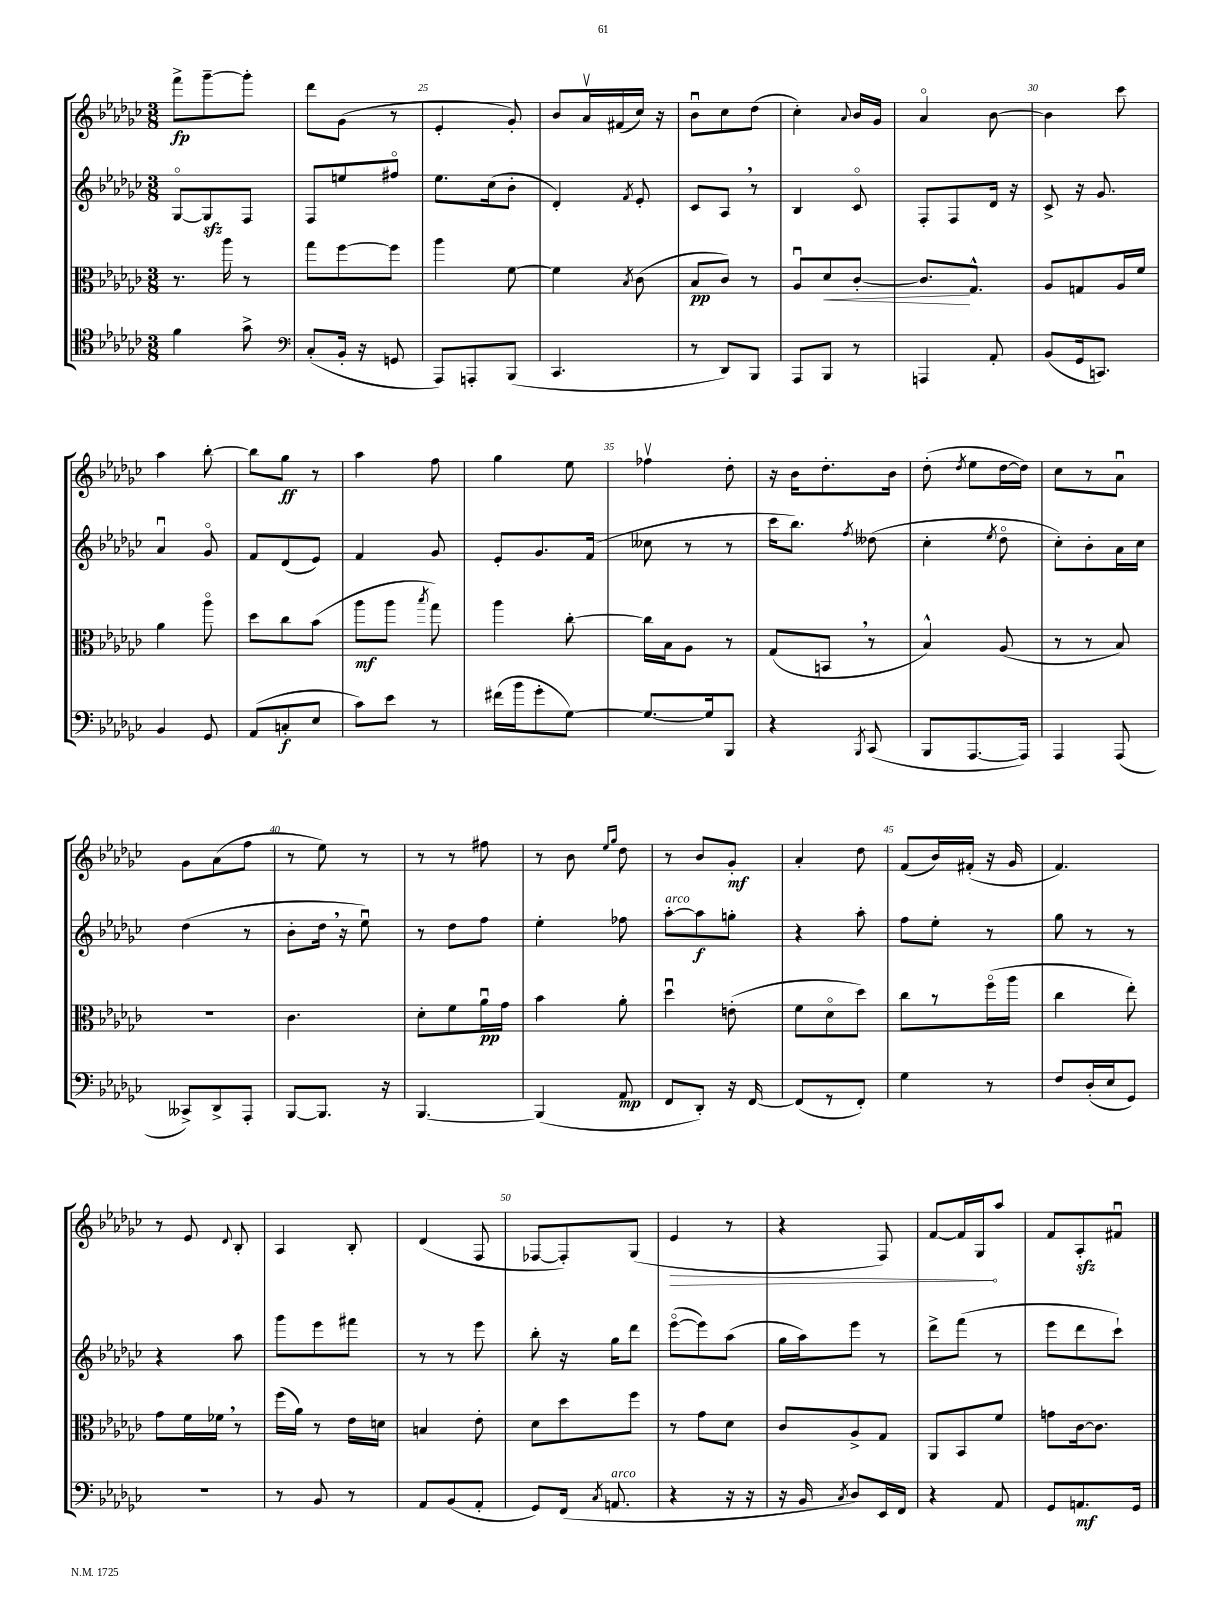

**kern	**kern	**kern	**kern
*staff4	*staff3	*staff2	*staff1
*clefC4	*clefC3	*clefG2	*clefG2
*k[b-e-a-d-g-c-]	*k[b-e-a-d-g-c-]	*k[b-e-a-d-g-c-]	*k[b-e-a-d-g-c-]
*M3/8	*M3/8	*M3/8	*M3/8
4f\	8.r	[8G-o/L	8fff^\L
.	.	8G-/]	[8ggg-~\
.	16aa-\	.	.
8g-^\	8r	8F/J	8ggg-'\]J
=	=	=	=
*clefF4	*	*	*
(8C-'/L	8gg-\L	8F/L	8ddd-\L
16BB-'/Jk	[8ff\	8ee/	(8g-\J
16r	.	.	.
8GG/	8ff\]J	8ff#o/J	8r
=	=	=	=
8AAA-/L)	4aa-\	8.ee-\L	4e-'/
8AAA'/	.	.	.
.	.	(16cc-\k	.
(8BBB-/J	[8f\	8b-'\J	8g-'/)
=	=	=	=
4.CC-/	4f\]	4d-'/)	8b-/L
.	.	.	16a-v/L
.	.	.	(16f#/
.	8qB-/	8qf/	.
.	(8c-\	8e-'/	16cc-/JJ)
.	.	.	16r
=	=	=	=
8r	8B-/L	8c-/L	8b-u\L
8DD-/L)	8c-/J)	8A-/J	8cc-\
8BBB-/J	8r	8r	(8dd-\J
=	=	=	=
8AAA-/L	8A-u/L	4B-/	4cc-'\)
8BBB-/J	8d-/	.	.
.	.	.	8qqa-/
8r	[8c-'/J	8c-o/	16b-/LL
.	.	.	16g-/JJ
=	=	=	=
4AAA/	8.c-/]L	8F'/L	4a-o/
.	.	8F/	.
.	8.G-^^/J	.	.
8AA-'/	.	16d-/Jk	[8b-\
.	.	16r	.
=	=	=	=
(8BB-/L	8A-/L	8c-^/	4b-\]
16GG-/k	8G/	16r	.
8.CC/J)	.	8.g-/	.
.	16A-/L	.	8ccc-\
.	16f/JJ	.	.
=	=	=	=
4BB-/	4a-\	4a-u/	4aa-\
8GG-/	8aa-o\	8g-o/	[8bb-'\
=	=	=	=
(8AA-/L	8dd-\L	8f/L	8bb-\]L
8C'/	8cc-\	(8d-/	8gg-\J
8E-/J	(8b-\J	8e-/J)	8r
=	=	=	=
8c-\L)	8aa-\L	4f/	4aa-\
8e-\J	8aa-\J	.	.
.	8qbb-/	.	.
8r	8gg-\)	8g-/	8ff\
=	=	=	=
(16f#\LL	4aa-\	8e-'/L	4gg-\
16b-\J	.	.	.
8g-'\	.	8.g-/	.
[8G-\J)	[8cc-'\	.	8ee-\
.	.	(16f/Jk	.
=	=	=	=
8.G-/_L	16cc-\]LL	8cc--\	4ff-v\
.	16B-\J	.	.
.	8A-\J	8r	.
16G-/]k	.	.	.
8BBB-/J	8r	8r	8dd-'\
=	=	=	=
4r	(8G-/L	16ccc-\LK	16r
.	.	8.bb-\J)	16b-\LK
.	8BB/J	.	8.dd-'\
8qBBB-/	.	8qff/	.
(8CC-/	8r	(8dd--\	.
.	.	.	16b-\Jk
=	=	=	=
8BBB-/L	4B-^^/)	4cc-'\	(8dd-'\
.	.	.	8qdd-/
[8.AAA-/	.	.	8ee-\L
.	.	8qee-/	.
.	(8A-/	8dd-o\	[16dd-\L
16AAA-/]Jk)	.	.	16dd-\]JJ)
=	=	=	=
4AAA-/	8r	8cc-'\L)	8cc-\L
.	8r	8b-'\	8r
(8AAA-/	8B-/)	16a-\L	8a-u\J
.	.	16cc-\JJ	.
=	=	=	=
8CC--^/L)	4.r	(4dd-\	8g-\L
8DD-^/	.	.	(8a-\
8AAA-'/J	.	8r	8ff\J
=	=	=	=
[8BBB-/L	4.c-\	8b-'\L	8r
8.BBB-/]J	.	16dd-\Jk	8ee-\)
.	.	16r	.
.	.	8ee-u\)	8r
16r	.	.	.
=	=	=	=
[4.BBB-/	8d-'\L	8r	8r
.	8f\	8dd-\L	8r
.	16a-u\L	8ff\J	8ff#\
.	16g-\JJ	.	.
=	=	=	=
(4BBB-/]	4b-\	4ee-'\	8r
.	.	.	8b-\
.	.	.	16qqee-/LL
.	.	.	16qqgg-/JJ
8AA-/	8a-'\	8ff-\	8dd-\
=	=	=	=
8FF/L	4dd-u\	[8aa-'\L	8r
8DD-'/J)	.	8aa-\]	8b-/L
16r	(8e'\	8gg'\J	8g-'/J
[16FF/	.	.	.
=	=	=	=
(8FF/]L	8f\L	4r	4a-'/
8r	8d-o\	.	.
8FF'/J)	8dd-\J)	8aa-'\	8dd-\
=	=	=	=
4G-\	8cc-\L	8ff\L	(8f/L
.	8r	8ee-'\J	16b-/L)
.	.	.	(16f#'/JJ
8r	(16ffo\L	8r	16r
.	16aa-\JJ	.	16g-/
=	=	=	=
8F/L	4cc-\	8gg-\	4.f/)
(16D-'/L	.	8r	.
16E-/J	.	.	.
8GG-/J)	8ee-'\)	8r	.
=	=	=	=
4.r	8g-\L	4r	8r
.	16f\L	.	8e-/
.	16f-\JJ	.	.
.	.	.	8qqd-/
.	8r	8aa-\	8B-'/
=	=	=	=
8r	(16ff\LL	8ggg-\L	4A-/
.	16a-\JJ)	.	.
8BB-/	8r	8eee-\	.
8r	16e-\LL	8fff#\J	8B-'/
.	16d\JJ	.	.
=	=	=	=
8AA-/L	4B/	8r	(4d-/
(8BB-/	.	8r	.
8AA-'/J	8e-'\	8eee-\	8F/
=	=	=	=
8GG-/L)	8d-\L	8bb-'\	[8F-/L
(16FF/Jk	8dd-\	16r	8F-'/])
8qC-/	.	.	.
8.AA/	.	16gg-\LK	.
.	8ff\J	8ddd-\J	(8G-/J
=	=	=	=
4r	8r	([8eee-o\L	4e-/
.	8g-\L	8eee-\])	.
16r	8d-\J	(8aa-\J	8r
16r	.	.	.
=	=	=	=
16r	8c-/L	16gg-\LL	4r
16BB-/	.	16aa-\J)	.
8qC-/	.	.	.
8D-/L)	8A-^/	8eee-\J	.
16EE-/L	8G-/J	8r	8F/)
16FF/JJ	.	.	.
=	=	=	=
4r	8AA-/L	8ddd-^\L	[8f/L
.	8BB-/	(8fff\J	16f/]L
.	.	.	16G-/J
8AA-/	8f/J	8r	8aa-/J
=	=	=	=
8GG-/L	8g\L	8eee-\L	8f/L
8.AA/	[16c-\k	8ddd-\	8A-'/
.	8.c-\]J	.	.
.	.	8ccc-`\J)	8f#u/J
16GG-/Jk	.	.	.
==	==	==	==
*-	*-	*-	*-
